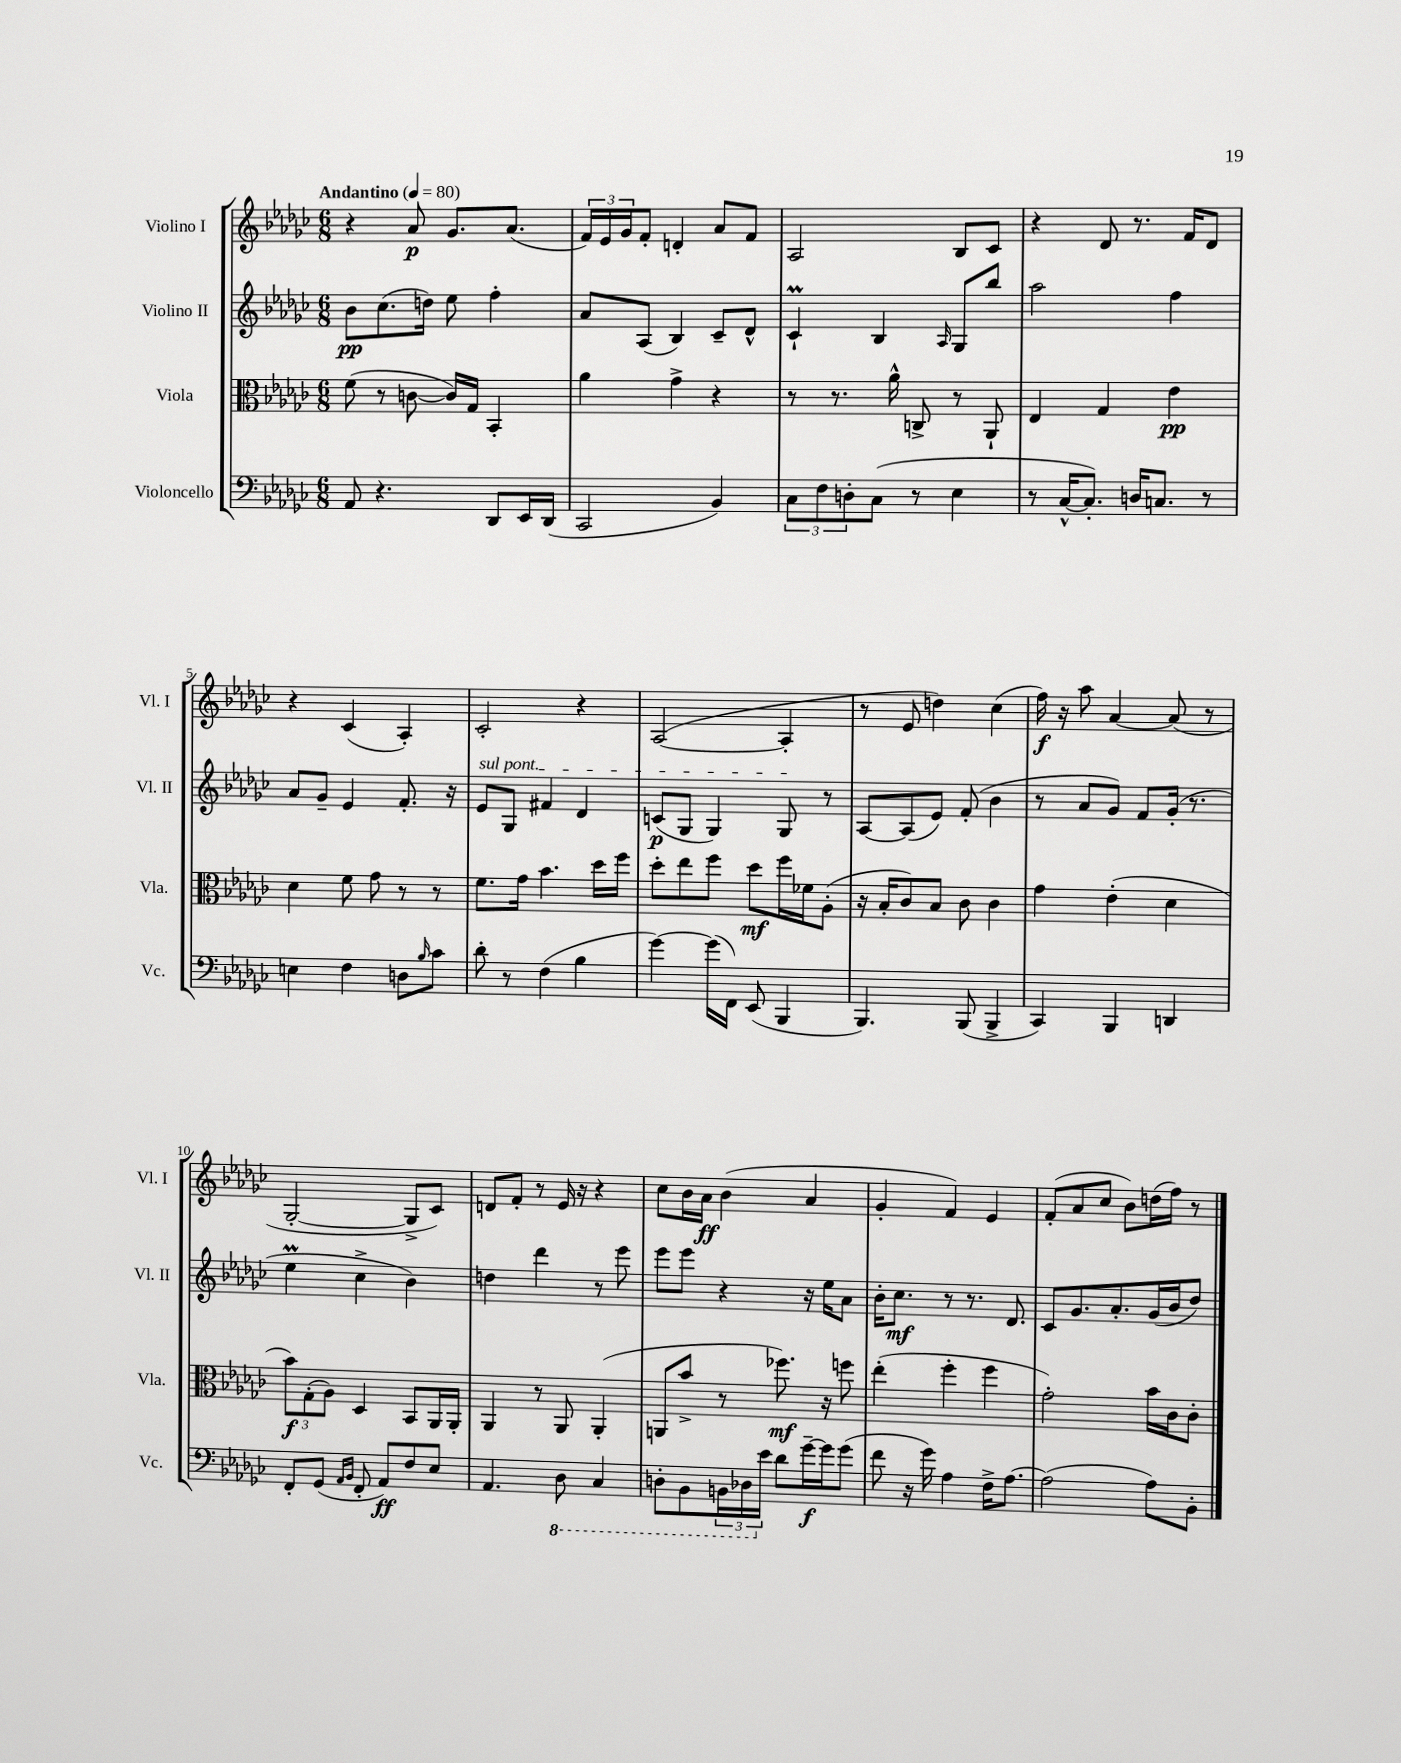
<<
\new StaffGroup <<
\new Staff = "s0" \with { instrumentName = "Violino I" shortInstrumentName = "Vl. I" } {
    \clef treble \key ges \major \numericTimeSignature \time 6/8 \tempo "Andantino" 4 = 80
    r4 aes'8\p ges'8. aes'8.( |
    \tuplet 3/2 { f'16) ees'16 ges'16 } f'8-. d'4-. aes'8 f'8 |
    aes2 bes8 ces'8 |
    r4 des'8 r8. f'16 des'8 |
    r4 ces'4( aes4-.) |
    ces'2-. r4 |
    aes2~( aes4-. |
    r8 ees'8 d''4) ces''4( |
    f''16\f) r16 aes''8 aes'4~ aes'8( r8 |
    ges2~-. ges8-> ces'8) |
    d'8 f'8-. r8 ees'16 r16 r4 |
    ces''8 bes'16 aes'16\ff bes'4( aes'4 |
    ges'4-. f'4) ees'4 |
    f'8-.( aes'8 ces''8 bes'8) d''16( f''16) r8 \bar "|." |
}
\new Staff = "s1" \with { instrumentName = "Violino II" shortInstrumentName = "Vl. II" } {
    \clef treble \key ges \major \numericTimeSignature \time 6/8
    bes'8\pp ces''8.( d''16) ees''8 f''4-. |
    aes'8 aes8( bes4) ces'8-- des'8-^ |
    ces'4-!\prall bes4 \grace { aes16 } ges8 bes''8 |
    aes''2 f''4 |
    aes'8 ges'8-- ees'4 f'8.-. r16 |
    \once \override TextSpanner.bound-details.left.text = \markup { \italic "sul pont." } ees'8\startTextSpan ges8 fis'4 des'4 |
    c'8\p( ges8 ges4) ges8\stopTextSpan r8 |
    aes8~ aes8( ees'8) f'8-.( bes'4 |
    r8 aes'8 ges'8) f'8 ges'16-.( r8. |
    ees''4\prall ces''4-> bes'4) |
    d''4 des'''4 r8 ees'''8 |
    ees'''8 ees'''8 r4 r16 ees''16 aes'8 |
    bes'16-. ces''8.\mf r8 r8. des'8. |
    ces'8 ges'8. aes'8.-. ges'16( bes'16 des''8) \bar "|." |
}
\new Staff = "s2" \with { instrumentName = "Viola" shortInstrumentName = "Vla." } {
    \clef alto \key ges \major \numericTimeSignature \time 6/8
    f'8( r8 c'8~ c'16) ges16 bes,4-. |
    aes'4 ges'4-> r4 |
    r8 r8. aes'16-^ c8-> r8 aes,8-! |
    ees4 ges4 ees'4\pp |
    des'4 f'8 ges'8 r8 r8 |
    f'8. ges'16 bes'4. des''16 f''16 |
    des''8-. ees''8 f''8 des''8\mf f''16 fes'16 aes8-.( |
    r16 bes16-. ces'8) bes8 ces'8 ces'4 |
    ges'4 ees'4-.( des'4 |
    \tuplet 3/2 { bes'8\f) ges8-.( aes8) } des4 bes,8 aes,16 aes,16-. |
    aes,4 r8 aes,8 aes,4-.( |
    a,8 bes'8-> r8 fes''8.\mf) r16 f''8 |
    ees''4-.( f''4-. f''4 |
    ges'2-.) bes'16 ces'16 ces'8-. \bar "|." |
}
\new Staff = "s3" \with { instrumentName = "Violoncello" shortInstrumentName = "Vc." } {
    \clef bass \key ges \major \numericTimeSignature \time 6/8
    aes,8 r4. des,8 ees,16 des,16( |
    ces,2 bes,4) |
    \tuplet 3/2 { ces8 f8 d8-. } ces8( r8 ees4 |
    r8 ces16~-^ ces8.-.) d16 c8. r8 |
    e4 f4 d8 \grace { bes16 } ces'8 |
    des'8-. r8 f4( bes4 |
    ges'4~) ges'16( f,16) ees,8( bes,,4 |
    bes,,4.) bes,,8( bes,,4-> |
    ces,4) bes,,4 d,4 |
    f,8-. ges,8( \grace { aes,16 bes,16 } f,8-. aes,8\ff) f8 ees8 |
    aes,4. \ottava #-1 des,8 ces,4 |
    d,8-. bes,,8 \tuplet 3/2 { b,,16 des,16 \ottava #0 ees'16 } des'8 ges'16~--\f ges'16 ges'8( |
    f'8 r16 ges'16) aes4 f16-> aes8.~ |
    aes2( aes8) bes,8-. \bar "|." |
}
>>
>>
